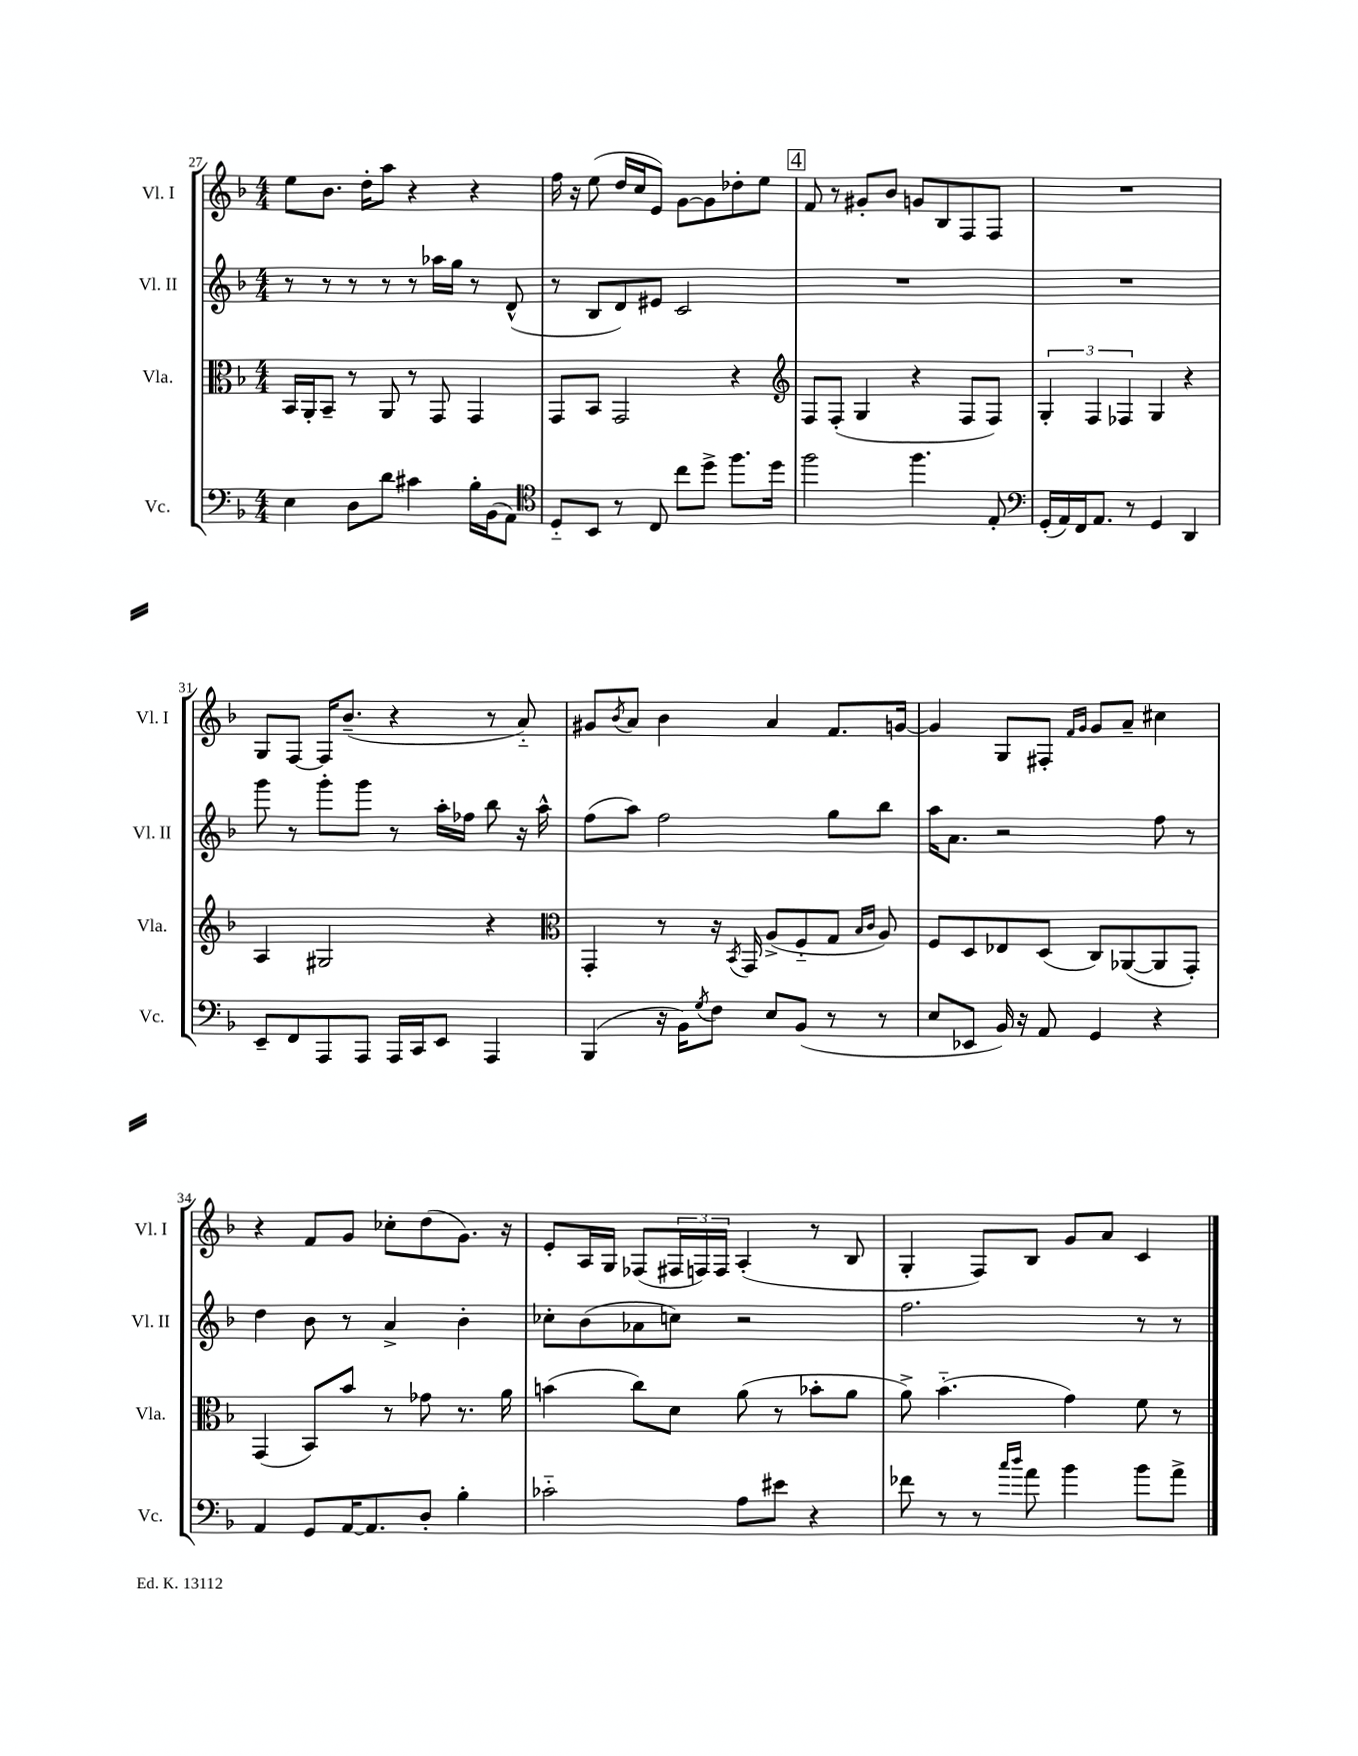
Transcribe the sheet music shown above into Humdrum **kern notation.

**kern	**kern	**kern	**kern
*staff4	*staff3	*staff2	*staff1
*clefF4	*clefC3	*clefG2	*clefG2
*k[b-]	*k[b-]	*k[b-]	*k[b-]
*M4/4	*M4/4	*M4/4	*M4/4
4E	16BB-	8r	8ee
.	16AA'	.	.
.	8BB-~	8r	8.b-
8D	8r	8r	.
.	.	.	16dd'
8d	8AA	8r	8aa
4c#	8r	8r	4r
.	8GG	16aa-	.
.	.	16gg	.
16B-'	4GG	8r	4r
(16BB-	.	.	.
8AA)	.	(8d^^	.
=	=	=	=
*clefC4	*	*	*
8D'~	8GG	8r	16ff
.	.	.	16r
8BB-	8BB-	8B-	(8ee
8r	2GG	8d)	16dd
.	.	.	16cc
8C	.	8e#	8e)
8cc	.	2c	[8g
8dd^	.	.	8g]
8.ff	4r	.	8dd-'
.	.	.	8ee
16dd	.	.	.
=	=	=	=
*	*clefG2	*	*
2ff	8F	1r	8f
.	(8F'	.	8r
.	4G	.	8g#'
.	.	.	8b-
4.ff	4r	.	8g
.	.	.	8B-
.	8F	.	8F
8E'	8F)	.	8F
=	=	=	=
*clefF4	*	*	*
(16GG'	6G'	1r	1r
16AA)	.	.	.
16FF	.	.	.
.	6F	.	.
8.AA	.	.	.
.	6F-	.	.
8r	.	.	.
4GG	4G	.	.
4DD	4r	.	.
=	=	=	=
8EE~	4A	8ggg	8G
8FF	.	8r	[8F
8AAA	2G#	8ggg'	16F]
.	.	.	(8.b-~
8AAA	.	8ggg	.
16AAA	.	8r	4r
16CC	.	.	.
8EE	.	16aa'	.
.	.	16ff-	.
4AAA	4r	8bb-	8r
.	.	16r	8a'~)
.	.	16aa^^	.
=	=	=	=
*	*clefC3	*	*
(4BBB-	4GG'	(8ff	8g#
.	.	.	8qb-
.	.	8aa)	8a
16r	8r	2ff	4b-
16BB-)	.	.	.
8qG	.	.	.
8F	16r	.	.
.	8qBB-	.	.
.	16GG	.	.
8E	(8A^	.	4a
(8BB-	8F'~	.	.
8r	8G	8gg	8.f
.	16qqB-	.	.
.	16qqc	.	.
8r	8A)	8bb-	.
.	.	.	[16g
=	=	=	=
8E	8F	16aa	4g]
.	.	8.a	.
8EE-	8D	.	.
16BB-)	8E-	2r	8G
16r	.	.	.
8AA	(8D	.	8F#'
.	.	.	16qqf
.	.	.	16qqg
4GG	8C)	.	8g
.	([8AA-	.	8a~
4r	8AA-]	8ff	4cc#
.	8GG')	8r	.
=	=	=	=
4AA	(4GG	4dd	4r
8GG	8BB-)	8b-	8f
[16AA	8b-	8r	8g
8.AA]	.	.	.
.	8r	4a^	8cc-'
8D'	8g-	.	(8dd
4B-'	8.r	4b-'	8.g)
.	16a	.	16r
=	=	=	=
2c-'~	(4b	8cc-'	8e'
.	.	(8b-	16A
.	.	.	16G
.	8cc)	8a-	(8F-
.	8d	8cc)	24F#
.	.	.	24F)
.	.	.	24F
8A	(8a	2r	(4A'
8e#	8r	.	.
4r	8b-'	.	8r
.	8a	.	8B-
=	=	=	=
8f-	8a^)	2.ff	4G'
8r	(4.b-'~	.	.
8r	.	.	8F)
16qqcc	.	.	.
16qqdd	.	.	.
8a	.	.	8B-
4b-	4g)	.	8g
.	.	.	8a
8b-	8f	8r	4c
8a^	8r	8r	.
==	==	==	==
*-	*-	*-	*-
